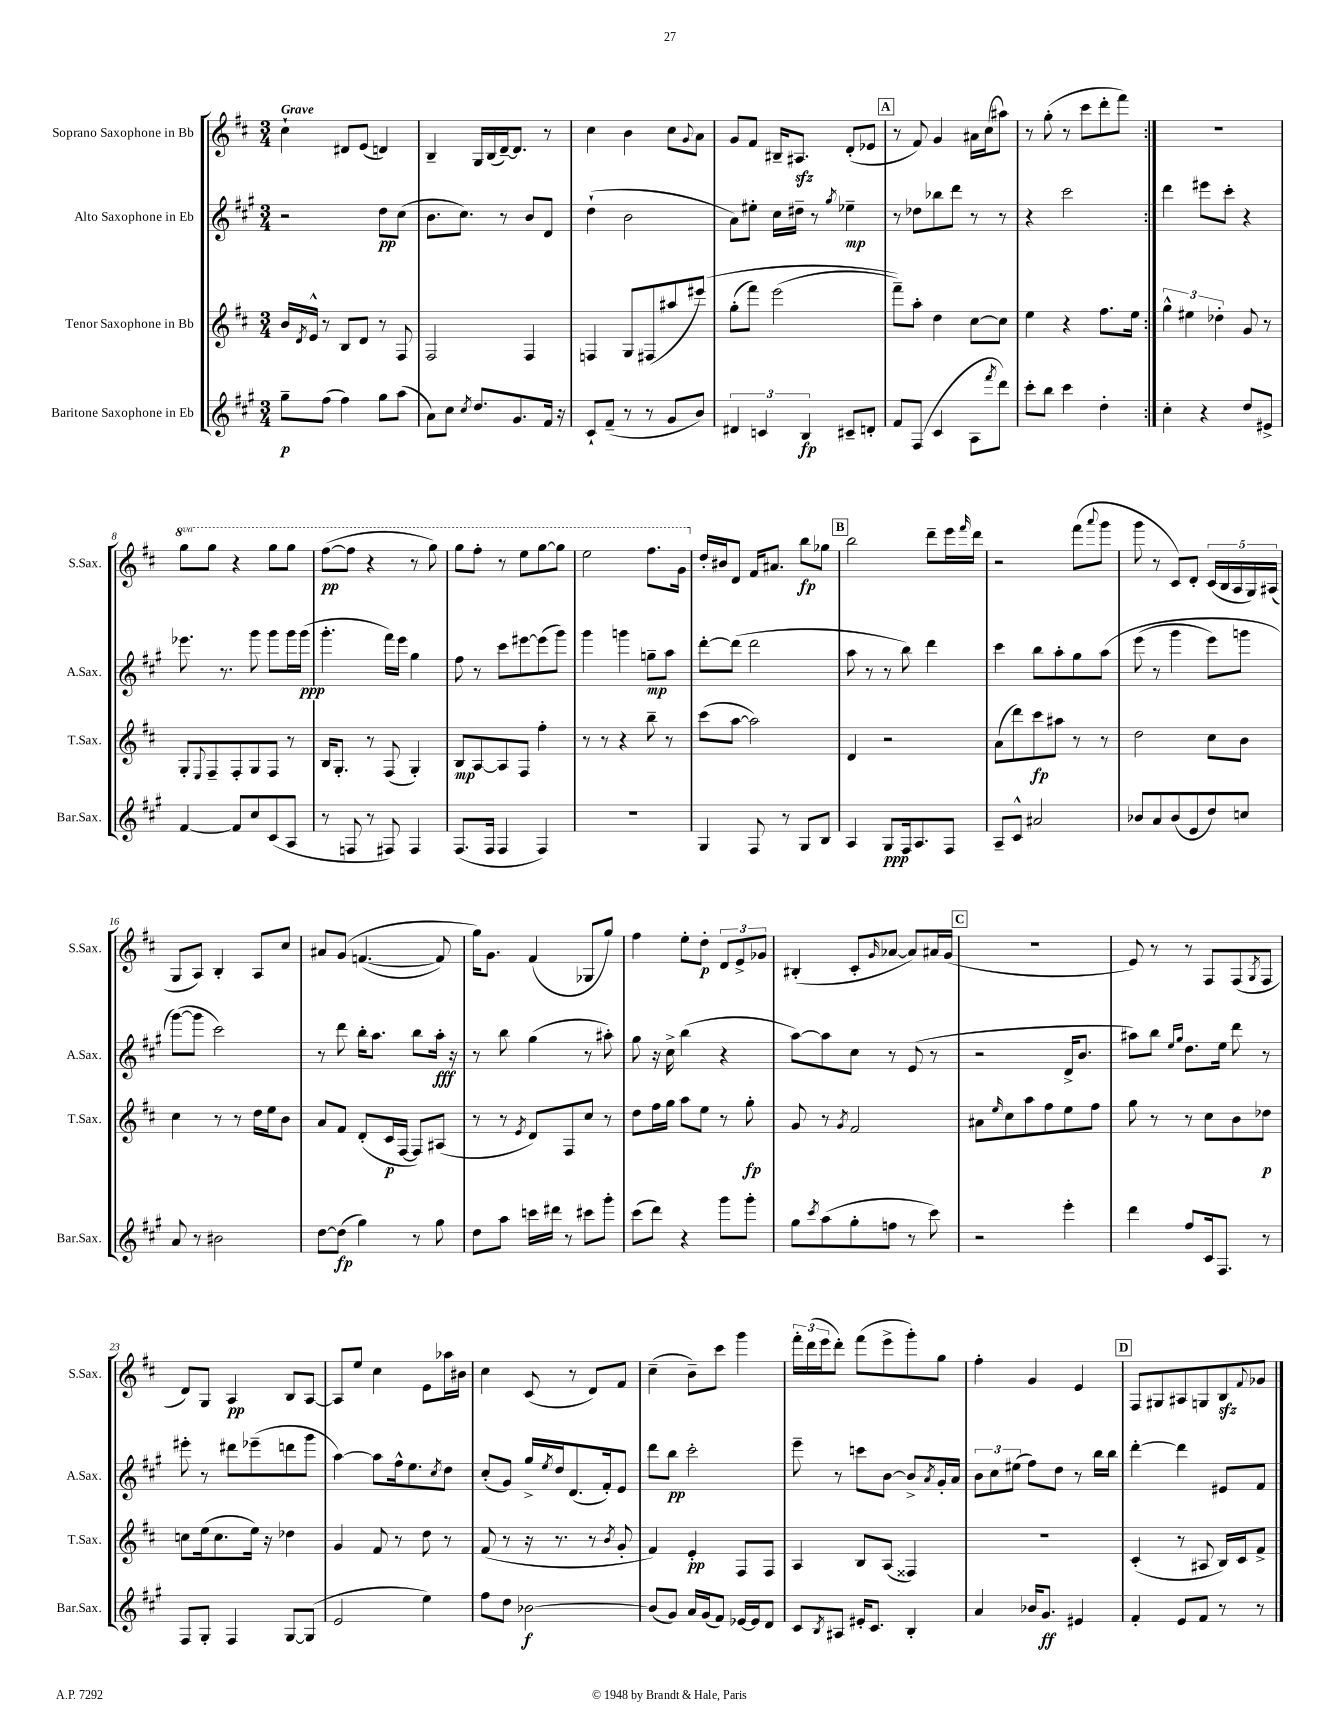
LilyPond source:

<<
\new StaffGroup <<
\new Staff = "s0" \with { instrumentName = "Soprano Saxophone in Bb" shortInstrumentName = "S.Sax." } {
    \clef treble \key d \major \numericTimeSignature \time 3/4 \set Staff.ottavationMarkups = #ottavation-simple-ordinals \tempo "Grave"
    \repeat volta 2 { cis''4-! dis'8 e'8( d'4) |
    b4-- g16 b16( d'16~--) d'8. r8 |
    cis''4 b'4 cis''8 \appoggiatura { g'8 } a'8 |
    g'8 fis'8 bis16-- ais8.\sfz d'8-.( ees'8 |
    \mark \markup { \box "A" } r8 fis'8) g'4 ais'16 cis''16( ais''8) |
    r8 g''8-.( r8 cis'''8 d'''8-. fis'''8) | }
    r2. |
    \ottava #1 g'''8 g'''8 r4 g'''8 g'''8 |
    fis'''8~\pp( fis'''8 r4 r8 g'''8) |
    g'''8 fis'''8-. r8 e'''8 g'''8~ g'''8 |
    e'''2 fis'''8. g''16 \ottava #0 |
    d''16-. bis'16 d'8 fis'16 ais'8. b''8\fp ges''8 |
    \mark \markup { \box "B" } b''2 d'''8-- e'''16 \grace { fis'''16 } d'''16 |
    r2 fis'''8( \appoggiatura { a'''8 } g'''8 |
    g'''8 r8 cis'8) d'8-. \tuplet 5/4 { cis'16( b16 a16 g16) ais16( } |
    g8 a8) b4-. a8 cis''8 |
    ais'8 g'8\( f'4.~( f'8) |
    g''16\) g'8. fis'4( ges8 g''8) |
    fis''4 e''8-. d''8-.\p \tuplet 3/2 { d'8 e'8-> ges'8 } |
    bis4-.( cis'8-. \grace { g'16 } aes'8~ aes'8) ais'16 g'16( |
    \mark \markup { \box "C" } R2. |
    e'8) r8 r8 fis8 fis8( \acciaccatura { g8 } fis8 |
    d'8) g8 a4\pp b8 a8~ |
    a8 e''8 cis''4 e'8 aes''16 bis'16 |
    cis''4 cis'8( r8 d'8) fis'8 |
    cis''4--( b'8--) cis'''8 g'''4 |
    \tuplet 3/2 { fis'''16-. d'''16( e'''16 } d'''8-.) fis'''8( e'''8-> g'''8-.) g''8 |
    fis''4-. g'4 e'4 |
    \mark \markup { \box "D" } fis8 gis8 ais8 g8 b8\sfz \appoggiatura { fis'8 } ges'8 \bar "|." |
}
\new Staff = "s1" \with { instrumentName = "Alto Saxophone in Eb" shortInstrumentName = "A.Sax." } {
    \clef treble \key a \major \numericTimeSignature \time 3/4
    \repeat volta 2 { r2 d''8\pp cis''8( |
    b'8. cis''8.) r8 b'8 d'8 |
    d''4-!( b'2 |
    a'8) eis''8-. cis''16 dis''16-- r8 \acciaccatura { gis''8 } ees''4--\mp |
    \mark \markup { \box "A" } r8 des''8 bes''8 d'''8 r8 r8 |
    r4 cis'''2 | }
    d'''4 eis'''8 cis'''8-. r4 |
    ees'''8. r8. gis'''8 gis'''8 gis'''16 gis'''16\ppp( |
    gis'''4.-. fis'''16) e'''16 gis''4 |
    fis''8 r8 cis'''8 eis'''8~ eis'''8( gis'''8) |
    gis'''4 g'''4 g''8--\mp a''8 |
    d'''8~-. d'''8( d'''2 |
    \mark \markup { \box "B" } a''8 r8 r8 b''8) d'''4 |
    cis'''4 b''8 a''8-. gis''8 a''8\( |
    e'''8( r8 gis'''4 e'''8) g'''8 |
    gis'''8~(\) gis'''8 cis'''2) |
    r8 d'''8 b''16-. a''8. b''8 a''16-.\fff r16 |
    r8 b''8 gis''4( r8 ais''8-.) |
    gis''8 r16 cis''16-> b''4( r4 |
    a''8~) a''8 cis''8 r8 e'8( r8 |
    \mark \markup { \box "C" } r2 d'16-> b'8. |
    ais''8) b''8 \grace { e''16 gis''16 } d''8. e''16 d'''8 r8 |
    eis'''8-. r8 dis'''8 ees'''8--( d'''8 gis'''8 |
    a''4~) a''8 fis''16-^ e''8. \acciaccatura { cis''8 } d''8 |
    cis''8-.( gis'8) gis''16-> \acciaccatura { e''8 } d''16 d'8.( fis'16-.) e'8 |
    d'''8 b''8\pp cis'''2-. |
    e'''8-- r8 c'''8 b'8~ b'8-> \acciaccatura { a'8 } gis'16-. a'16 |
    \tuplet 3/2 { b'8 cis''8 eis''8( } fis''8) d''8 r8 b''16 b''16 |
    \mark \markup { \box "D" } d'''4~-. d'''4 eis'8 fis'8 \bar "|." |
}
\new Staff = "s2" \with { instrumentName = "Tenor Saxophone in Bb" shortInstrumentName = "T.Sax." } {
    \clef treble \key d \major \numericTimeSignature \time 3/4
    \repeat volta 2 { b'16 \acciaccatura { d'8 } e'16-^ r8 b8 d'8 r8 fis8 |
    fis2 fis4 |
    f4 g8 fis8( ais''8 eis'''8)\( |
    g''8-.( fis'''8) e'''2( |
    \mark \markup { \box "A" } fis'''8--)\) a''8-. d''4 cis''8~ cis''8 |
    e''4 r4 fis''8. e''16 | }
    \tuplet 3/2 { g''4-^ eis''4 des''4-. } g'8 r8 |
    g8-. \appoggiatura { e8 } fis8-- fis8-. g8 fis8 r8 |
    b16 g8.-. r8 fis8( g4-.) |
    b8\mp a8~ a8 fis8 fis''4-. |
    r8 r8 r4 b''8-- r8 |
    cis'''8( a''8~ a''2) |
    \mark \markup { \box "B" } d'4 r2 |
    a'8( d'''8) cis'''8\fp ais''8 r8 r8 |
    d''2 cis''8 b'8 |
    cis''4 r8 r8 d''16 e''16 b'8 |
    a'8 fis'8 d'8-.( cis'16\p fis16~ fis8) ais8( |
    r8 r8 \acciaccatura { e'8 } d'8) fis8 cis''8 r8 |
    d''8 fis''16 g''16 a''8 e''8 r8 g''8-.\fp |
    g'8 r8 \acciaccatura { g'8 } fis'2 |
    \mark \markup { \box "C" } ais'8 \grace { e''16 } cis''8 a''8 fis''8 e''8 fis''8 |
    g''8 r8 r8 cis''8 b'8 des''8\p |
    c''8 e''16( c''8. e''16) r16 des''4 |
    g'4 fis'8 r8 d''8 r8 |
    fis'8( r8 r16 r8. r8 \acciaccatura { b'8 } g'8-. |
    fis'4) e'4-.\pp fis8 fis8 |
    a4 b8 a8( fisis4) |
    R2. |
    \mark \markup { \box "D" } cis'4-.( r8 ais8 b16) cis'16 fis'8-> \bar "|." |
}
\new Staff = "s3" \with { instrumentName = "Baritone Saxophone in Eb" shortInstrumentName = "Bar.Sax." } {
    \clef treble \key a \major \numericTimeSignature \time 3/4
    \repeat volta 2 { gis''8--\p fis''8( fis''4) gis''8 a''8( |
    a'8) cis''8 \acciaccatura { cis''8 } d''8. gis'8. fis'16 r16 |
    cis'8-! fis'8--( r8 r8 gis'8 b'8) |
    \tuplet 3/2 { dis'4 c'4 b4\fp } cis'8-- d'8-. |
    \mark \markup { \box "A" } fis'8 fis8( cis'4 a8 \acciaccatura { fis'''8 } d'''8) |
    cis'''8-. b''8 cis'''4 d''4-. | }
    cis''4-. r4 d''8 eis'8-> |
    fis'4~ fis'8 cis''8 cis'8( a8 |
    r8 f8 r8 fis8) fis4 |
    fis8.( fis16 fis4 fis4) |
    R2. |
    gis4 fis8 r8 gis8 b8 |
    \mark \markup { \box "B" } a4 gis8\ppp fis16 a8. fis8 |
    a8-- cis'8-^ ais'2 |
    bes'8 a'8 bes'8( e'8 d''8) c''8 |
    a'8 r8 bis'2 |
    d''8~ d''8\fp( gis''4) r8 gis''8 |
    d''8 a''8 c'''16 dis'''16 r8 cis'''8 gis'''8-. |
    cis'''8( d'''8) r4 gis'''8 gis'''8-. |
    gis''8 \acciaccatura { cis'''8 } a''8( gis''8-. f''8 r8 cis'''8) |
    \mark \markup { \box "C" } r2 e'''4-. |
    d'''4 fis''8 cis'16 fis8. r8 |
    fis8 gis8-. fis4 gis8~ gis8( |
    e'2 e''4) |
    fis''8 d''8 bes'2~\f |
    bes'8( gis'8) a'16 gis'16( fis'8) ees'16~ ees'16 d'8 |
    cis'8 \acciaccatura { b8 } ais8 eis'16-. cis'8. b4-. |
    a'4 bes'16 gis'8.\ff eis'4 |
    \mark \markup { \box "D" } fis'4-. e'8 fis'8 r8 r8 \bar "|." |
}
>>
>>
